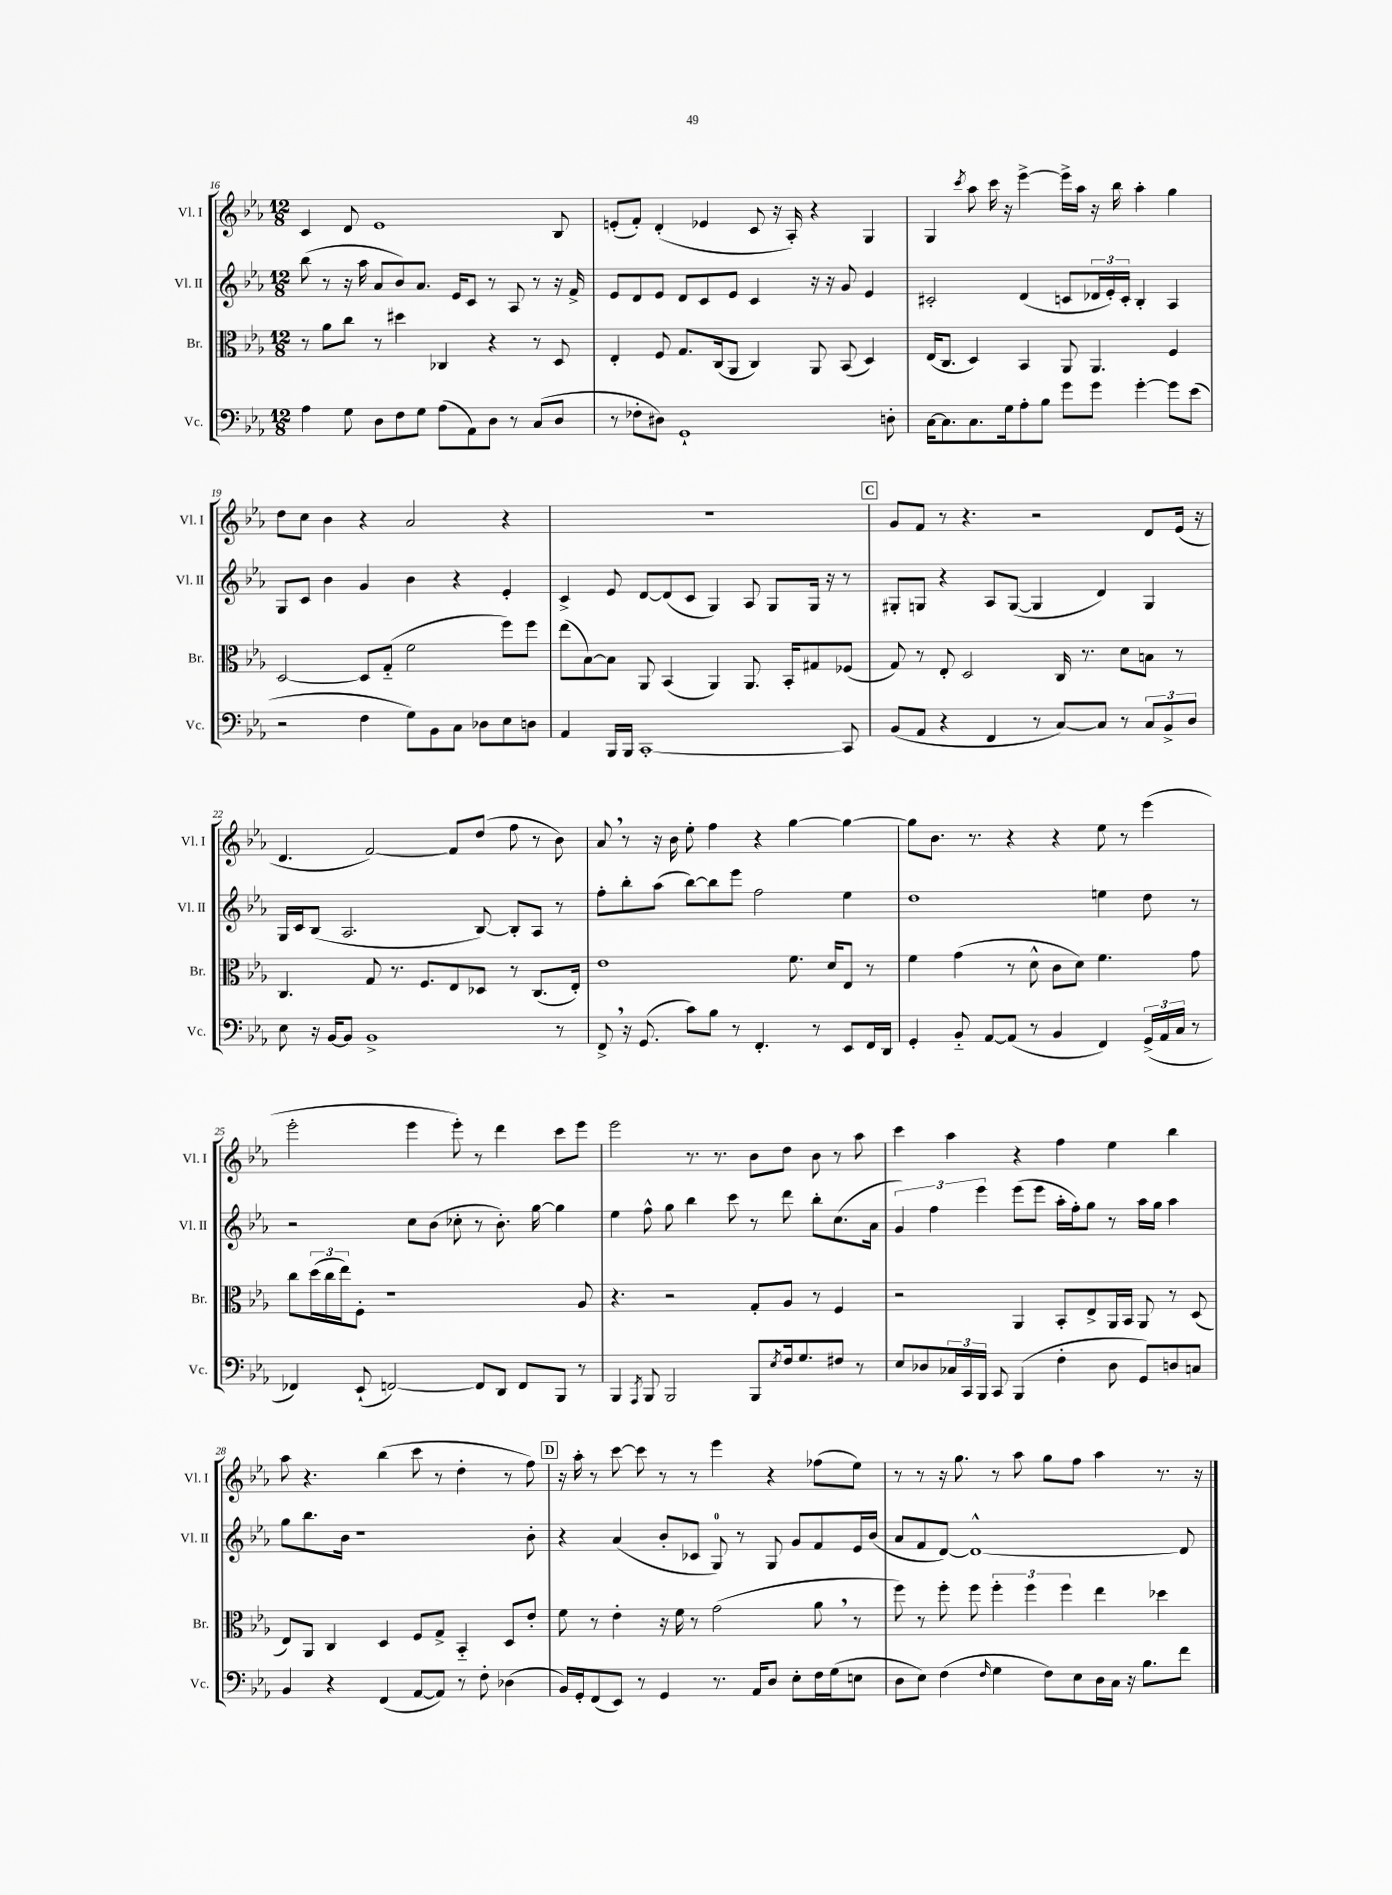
<<
\new StaffGroup <<
\new Staff = "s0" \with { instrumentName = "Vl. I" shortInstrumentName = "Vl. I" } {
    \clef treble \key ees \major \numericTimeSignature \time 12/8
    c'4 d'8 ees'1 bes8 |
    e'8-.( f'8-.) d'4-.( ees'4 c'8 r16 aes16-.) r4 g4 |
    g4 \acciaccatura { c'''8 } aes''8 c'''16 r16 ees'''4~-> ees'''16-> aes''16 r16 bes''16 aes''4-. g''4 |
    d''8 c''8 bes'4 r4 aes'2 r4 |
    R1. |
    \mark \markup { \box "C" } g'8 f'8 r8 r4. r2 d'8 ees'16( r16 |
    d'4. f'2~) f'8 d''8( f''8 r8 bes'8) |
    aes'8 \breathe r8 r16 bes'16 ees''8-. f''4 r4 g''4~ g''4~ |
    g''8 bes'8. r8. r4 r4 ees''8 r8 ees'''4( |
    ees'''2-. ees'''4 ees'''8-.) r8 d'''4 c'''8 ees'''8 |
    ees'''2 r8. r8. bes'8 d''8 bes'8 r8 aes''8 |
    c'''4 aes''4 r4 f''4 ees''4 bes''4 |
    aes''8 r4. bes''4( c'''8 r8 d''4-. r8 f''8) |
    \mark \markup { \box "D" } r16 aes''16-. r8 c'''8~ c'''8 r8 r8 ees'''4 r4 fes''8( ees''8) |
    r8 r8 r16 g''8. r8 aes''8 g''8 f''8 aes''4 r8. r16 \bar "|." |
}
\new Staff = "s1" \with { instrumentName = "Vl. II" shortInstrumentName = "Vl. II" } {
    \clef treble \key ees \major \numericTimeSignature \time 12/8
    bes''8( r8 r16 aes''16 aes'8 bes'8) aes'8. ees'16 c'8 r8 aes8 r8 r16 f'16-> |
    ees'8 d'8 ees'8 d'8 c'8 ees'8 c'4 r16 r16 g'8 ees'4 |
    cis'2-. d'4( c'8 \tuplet 3/2 { des'16 ees'16-.) c'16-. } bes4-. aes4 |
    g8 c'8 bes'4 g'4 bes'4 r4 ees'4-. |
    c'4-> ees'8 d'8~ d'8( c'8 g4) aes8 g8 g16 r16 r8 |
    \mark \markup { \box "C" } gis8-. g8 r4 aes8 g8~( g4 d'4) g4 |
    g16 c'16 bes8( aes2. bes8~) bes8-. aes8 r8 |
    f''8-. bes''8-. aes''8( bes''8~) bes''8 ees'''8 f''2 ees''4 |
    d''1 e''4 d''8 r8 |
    r2 c''8 bes'8( ces''8-. r8 bes'8.-.) g''16~ g''4 |
    ees''4 f''8-^ g''8 bes''4 c'''8 r8 d'''8 bes''8-. c''8.( aes'16 |
    \tuplet 3/2 { g'4) f''4 ees'''4 } ees'''8( ees'''8 aes''16-. f''16-.) g''8 r8 aes''16 g''16 aes''4 |
    g''8 bes''8. bes'16 r1 bes'8-. |
    \mark \markup { \box "D" } r4 aes'4( bes'8-. ces'8 g8-0) r8 g8 g'8 f'8 ees'16 bes'16( |
    aes'8 f'8 d'8~) d'1~-^ d'8 \bar "|." |
}
\new Staff = "s2" \with { instrumentName = "Br." shortInstrumentName = "Br." } {
    \clef alto \key ees \major \numericTimeSignature \time 12/8
    r8 aes'8 c''8 r8 dis''4 ces4 r4 r8 d8 |
    ees4-. f8 g8. c16( aes,8 c4) aes,8 bes,8( d4) |
    ees16( c8. d4) bes,4 aes,8 aes,4. f4 |
    d2~ d8 g8-_( f'2 f''8) f''8 |
    ees''8( bes8~) bes8 aes,8 bes,4( aes,4) aes,8. bes,16-. gis8 fes8( |
    \mark \markup { \box "C" } g8) r8 ees8-. d2 c16 r8. d'8 b8 r8 |
    c4. g8 r8. f8. ees8 des8 r8 c8.( ees16-.) |
    ees'1 f'8. d'16 ees8 r8 |
    f'4 g'4( r8 d'8-^ c'8 d'8) f'4. g'8 |
    c''8 \tuplet 3/2 { d''16( c''16 ees''16) } f8-. r1 aes8 |
    r4. r2 g8-. aes8 r8 f4 |
    r2 aes,4 bes,8-. ees8-> aes,16 bes,16 aes,8 r8 d8( |
    ees8) aes,8 c4 d4 f8 g8-> bes,4-_ d8 ees'8-. |
    \mark \markup { \box "D" } f'8 r8 ees'4-. r16 f'16 r8 g'2( aes'8 \breathe r8 |
    f''8) r8 f''8-. f''8 \tuplet 3/2 { f''4-. f''4 f''4 } ees''4 des''4 \bar "|." |
}
\new Staff = "s3" \with { instrumentName = "Vc." shortInstrumentName = "Vc." } {
    \clef bass \key ees \major \numericTimeSignature \time 12/8
    aes4 g8 d8 f8 g8 aes8( aes,8) d8 r8 c8( d8 |
    r8 fes8-. dis8) g,1-! d8-. |
    c16~ c8. c8. g16 aes8-. bes8 g'8 g'8 g'4~-. g'8 ees'8( |
    r2 f4 g8) bes,8 c8 des8 ees8 d8 |
    aes,4 bes,,16 bes,,16 c,1~-. c,8 |
    \mark \markup { \box "C" } bes,8( aes,8 r4 f,4 r8 c8~) c8 r8 \tuplet 3/2 { c8 bes,8-> d8 } |
    ees8 r16 bes,16~ bes,8 bes,1-> r8 |
    f,8-> \breathe r16 g,8.( c'8) bes8 r8 f,4.-. r8 ees,8 f,16 d,16 |
    g,4-. bes,8-_ aes,8~ aes,8( r8 bes,4 f,4) \tuplet 3/2 { g,16->( aes,16 c16 } r8 |
    fes,4) ees,8-!( f,2~) f,8 d,8 f,8 bes,,8 r8 |
    bes,,4 \acciaccatura { aes,,8 } bes,,8 bes,,2 bes,,8 \acciaccatura { ees8 } f16 g8. fis8 r8 |
    ees8 des8 \tuplet 3/2 { ces16 c,16 bes,,16 } c,8 bes,,4( f4-. des8 g,8) d8 c8 |
    bes,4 r4 f,4( aes,8~ aes,8) r8 f8-. des4( |
    \mark \markup { \box "D" } bes,16) g,16-. f,8( ees,8) r8 g,4 r8. aes,16 d8 ees8-. f16 g16( e8 |
    d8 ees8) f4( \grace { f16 } g4 f8) ees8 d16 c16 r16 bes8. f'8 \bar "|." |
}
>>
>>
\layout { \context { \Score currentBarNumber = #16 } }
